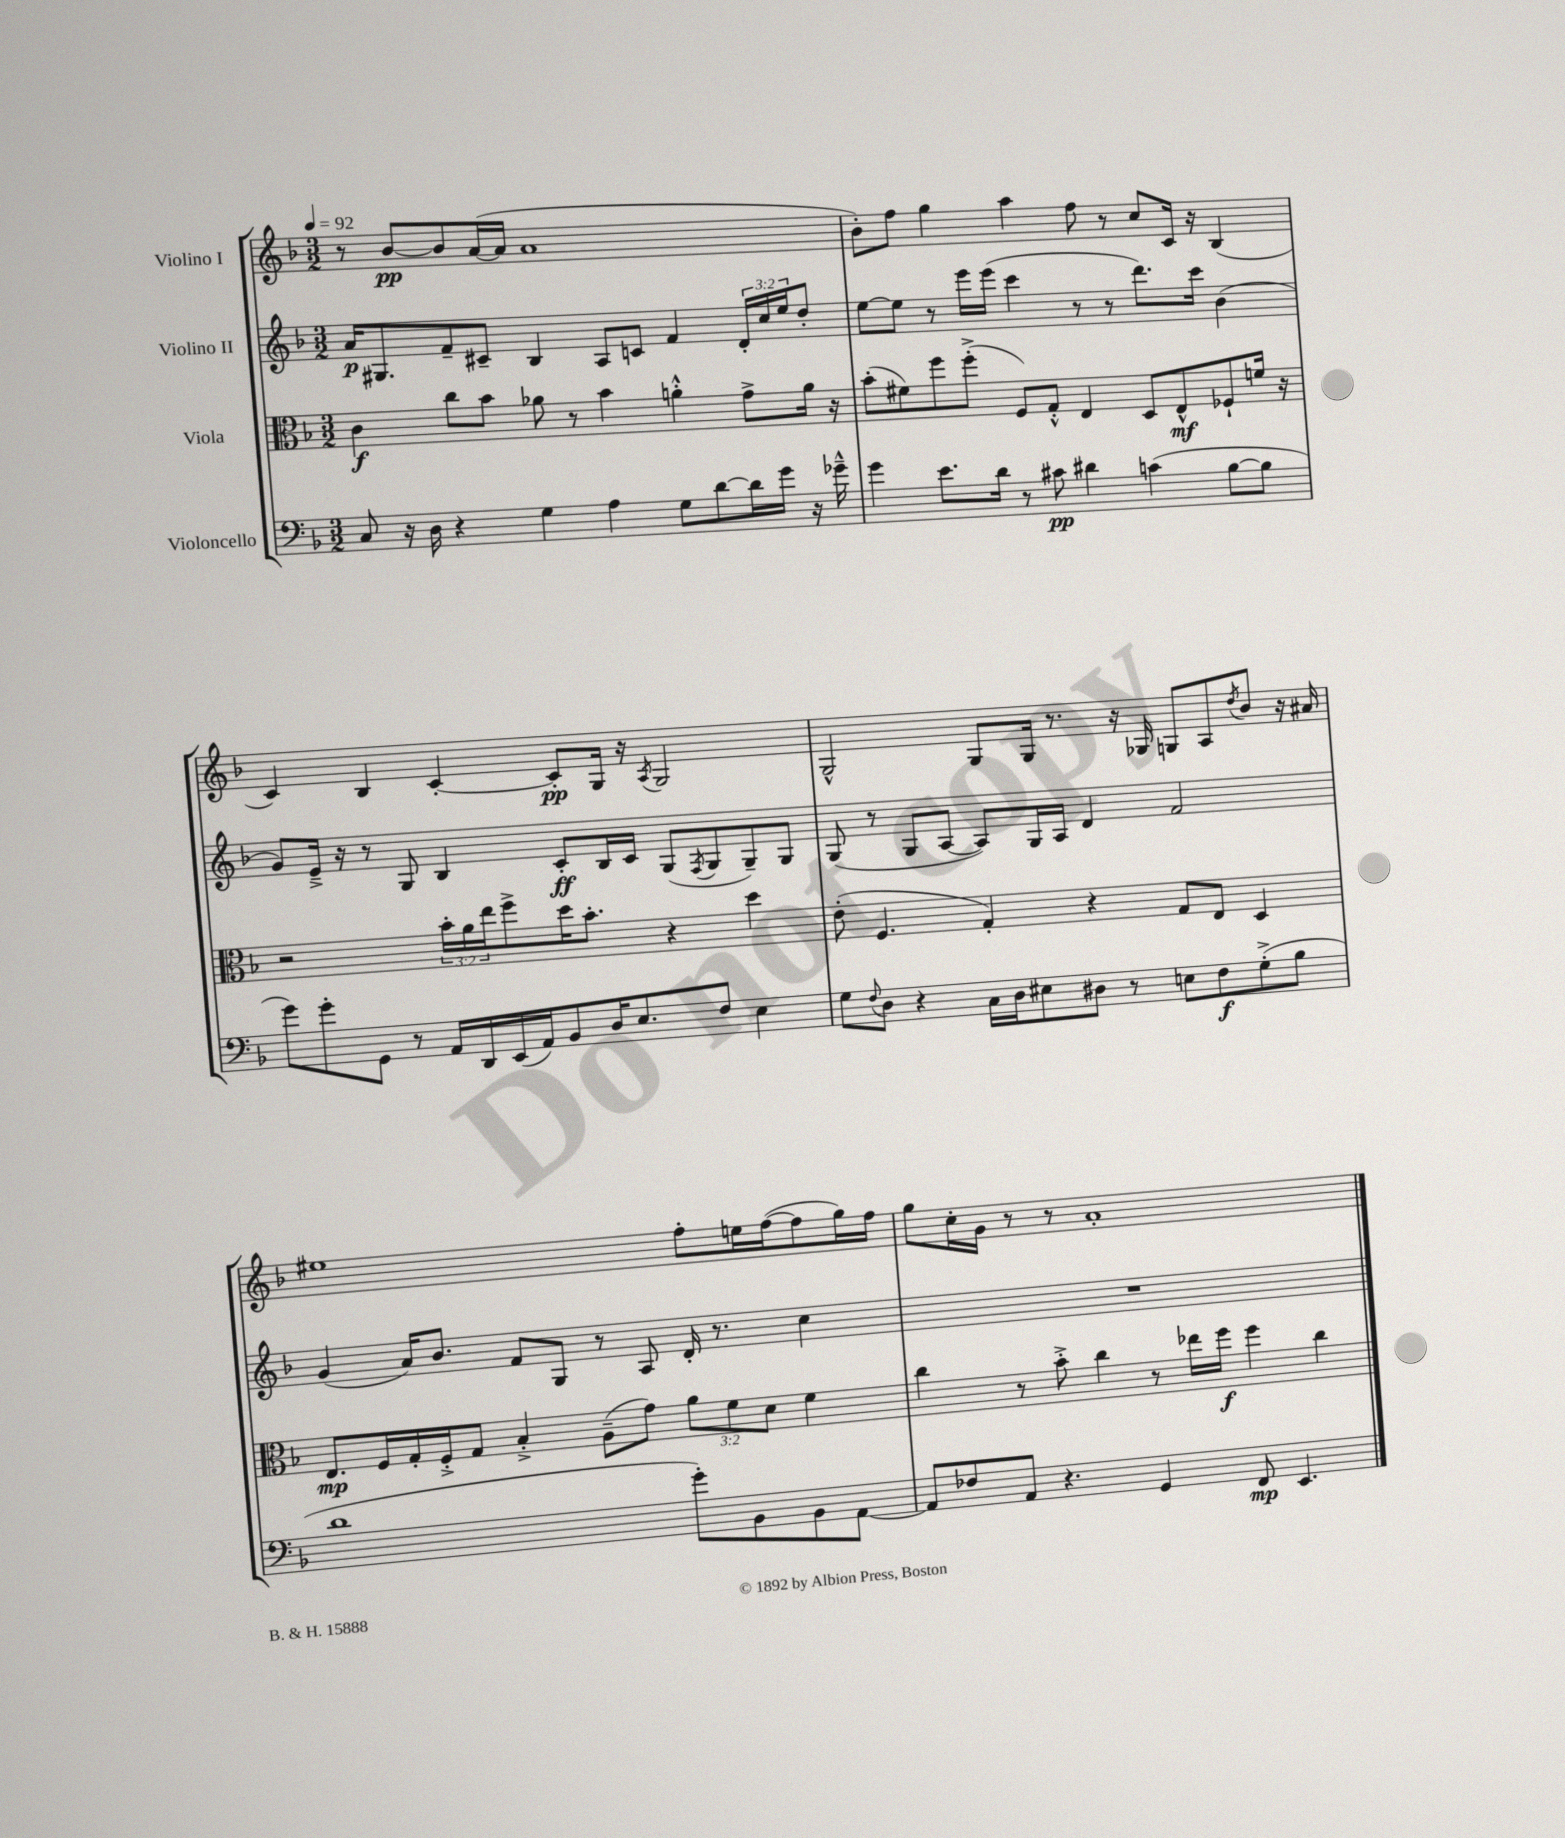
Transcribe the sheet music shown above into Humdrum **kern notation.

**kern	**dynam	**kern	**dynam	**kern	**dynam	**kern	**dynam
*part4	*part4	*part3	*part3	*part2	*part2	*part1	*part1
*staff4	*staff4	*staff3	*staff3	*staff2	*staff2	*staff1	*staff1
*I"Violoncello	*	*I"Viola	*	*I"Violino II	*	*I"Violino I	*
*clefF4	*	*clefC3	*	*clefG2	*	*clefG2	*
*k[b-]	*	*k[b-]	*	*k[b-]	*	*k[b-]	*
*M3/2	*	*M3/2	*	*M3/2	*	*M3/2	*
*MM92	*	*MM92	*	*MM92	*	*MM92	*
=1	=1	=1	=1	=1	=1	=1	=1
8C/	.	4c\	f	16a/KL	p	8r	.
.	.	.	.	8.G#X/	.	.	.
16r	.	.	.	.	.	[8b-/L	pp
16D\	.	.	.	.	.	.	.
4r	.	8cc\L	.	8f~/	.	8b-/]	.
.	.	8b-\J	.	8c#X~/J	.	([16a/L	.
.	.	.	.	.	.	16a/JJ]	.
4G\	.	8a-X\	.	4B-/	.	1a	.
.	.	8r	.	.	.	.	.
4A\	.	4b-\	.	8A/L	.	.	.
.	.	.	.	8cn/J	.	.	.
8G\L	.	4an'^^\	.	4f/	.	.	.
[8d\	.	.	.	.	.	.	.
16d\L]	.	8g^\L	.	24d'/LL	.	.	.
.	.	.	.	24cc/	.	.	.
16g\JJ	.	.	.	.	.	.	.
.	.	.	.	24ee/J	.	.	.
16r	.	16a\Jk	.	8dd'/J	.	.	.
16g-X~^^\	.	16r	.	.	.	.	.
=2	=2	=2	=2	=2	=2	=2	=2
4g\	.	(8b-'\L	.	[8ee\L	.	8b-'\L)	.
.	.	8f#X\)	.	8ee\J]	.	8ff\J	.
8.e\L	.	8ff\	.	8r	.	4gg\	.
.	.	(8ff'^\J	.	16eee\LL	.	.	.
16d\Jk	.	.	.	(16eee\JJ	.	.	.
8r	.	8F/L)	.	4ccc\	.	4aa\	.
8c#X\	pp	8G'^^/J	.	.	.	.	.
4d#X\	.	4E/	.	8r	.	8ff\	.
.	.	.	.	8r	.	8r	.
(4cn\	.	8D/L	.	8.ddd\L)	.	8cc/L	.
.	.	8E^^/	mf	.	.	16c/Jk	.
.	.	.	.	16ccc\Jk	.	16r	.
[8B-\L	.	8F-X`/	.	(4b-\	.	(4B-/	.
8B-\J]	.	16fn/Jk	.	.	.	.	.
.	.	16r	.	.	.	.	.
!!LO:LB:g=z
=3	=3	=3	=3	=3	=3	=3	=3
8g\L)	.	2r	.	8g/L)	.	4c/)	.
8g'\	.	.	.	16e~^/Jk	.	.	.
.	.	.	.	16r	.	.	.
8GG\J	.	.	.	8r	.	4B-/	.
8r	.	.	.	8G/	.	.	.
16AA/LL	.	24b-'\LL	.	4B-/	.	[4c'/	.
.	.	24a\	.	.	.	.	.
16DD/	.	.	.	.	.	.	.
.	.	24ee\J	.	.	.	.	.
(16EE/	.	8ff^\	.	.	.	.	.
16AA/J)	.	.	.	.	.	.	.
8BB-/	.	16dd\K	.	8c'/L	ff	8c'/L]	pp
.	.	8.b-'\J	.	.	.	.	.
16D/K	.	.	.	16B-/L	.	16G/Jk	.
8.E/	.	.	.	16c/JJ	.	16r	.
.	.	.	.	.	.	8qA/	.
.	.	4r	.	(8G/L	.	2G/	.
.	.	.	.	8qF/	.	.	.
8F/J	.	.	.	8G/	.	.	.
4E\	.	4dd\	.	8G~/)	.	.	.
.	.	.	.	8G/J	.	.	.
=4	=4	=4	=4	=4	=4	=4	=4
8G\L	.	(8e'\	.	(8G/	.	2G^^/	.
8qqF/	.	.	.	.	.	.	.
8D\J	.	4.F/	.	8r	.	.	.
4r	.	.	.	8G/L	.	.	.
.	.	.	.	[8A/J	.	.	.
16C\LL	.	4G'/)	.	8A/L])	.	8G/L	.
16D\J	.	.	.	.	.	.	.
8E#X\	.	.	.	16G/L	.	16G/Jk	.
.	.	.	.	16A/JJ	.	8.r	.
8D#X\J	.	4r	.	4d/	.	.	.
8r	.	.	.	.	.	16r	.
.	.	.	.	.	.	16G-X/	.
8En\L	.	8G/L	.	2f/	.	8Gn/L	.
8F\	f	8E/J	.	.	.	8A/	.
.	.	.	.	.	.	8qdd/	.
(8G'^\	.	4D/	.	.	.	8b-/J	.
8B-\J	.	.	.	.	.	16r	.
.	.	.	.	.	.	16a#X/	.
!!LO:LB:g=z
=5	=5	=5	=5	=5	=5	=5	=5
1d	.	8.E/L	mp	(4g/	.	1ee#X	.
.	.	16F/L	.	.	.	.	.
.	.	16G'/	.	16a/KL)	.	.	.
.	.	16F'^/J	.	8.b-/J	.	.	.
.	.	8G/J	.	.	.	.	.
.	.	4B-'^/	.	8f/L	.	.	.
.	.	.	.	8G/J	.	.	.
.	.	(8A~\L	.	8r	.	.	.
.	.	8g\J)	.	8A/	.	.	.
8g'\L)	.	12a\L	.	16d'/	.	8ff'\L	.
.	.	.	.	8.r	.	.	.
.	.	12f\	.	.	.	.	.
8BB-\	.	.	.	.	.	16een\L	.
.	.	12d\J	.	.	.	.	.
.	.	.	.	.	.	([16ff\J	.
8BB-\	.	4f\	.	4cc\	.	8ff\]	.
[8AA\J	.	.	.	.	.	16gg\L)	.
.	.	.	.	.	.	16ff\JJ	.
=6	=6	=6	=6	=6	=6	=6	=6
8AA/L]	.	4cc\	.	1.r	.	8gg\L	.
8F-X/	.	.	.	.	.	16cc'\L	.
.	.	.	.	.	.	16g\JJ	.
8AA/J	.	8r	.	.	.	8r	.
4.r	.	8b-'^\	.	.	.	8r	.
.	.	4cc\	.	.	.	1a'	.
4GG/	.	8r	.	.	.	.	.
.	.	16ee-X\LL	.	.	.	.	.
.	.	16ff\JJ	f	.	.	.	.
8FF/	mp	4ff\	.	.	.	.	.
4.EE/	.	.	.	.	.	.	.
.	.	4cc\	.	.	.	.	.
==	==	==	==	==	==	==	==
*-	*-	*-	*-	*-	*-	*-	*-
